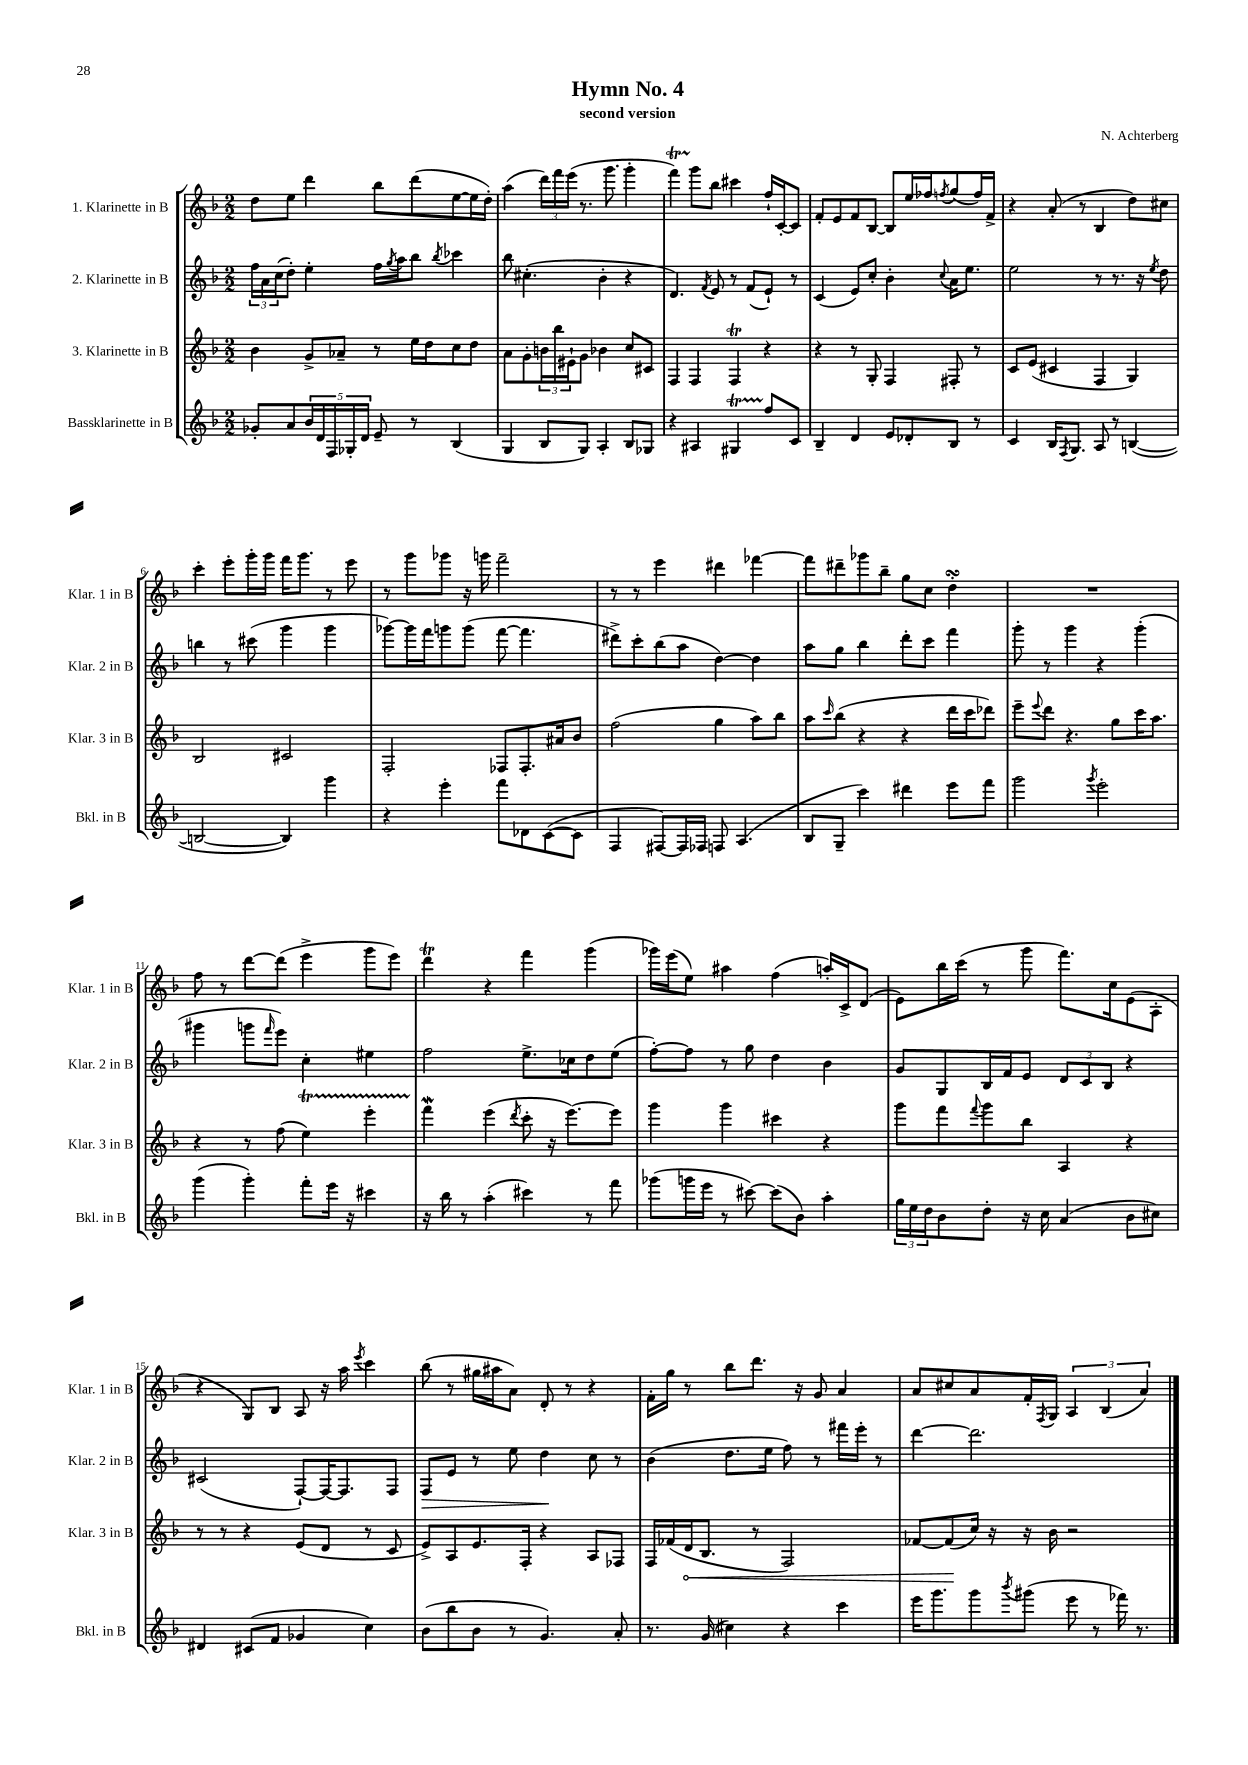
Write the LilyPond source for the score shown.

\header { title = "Hymn No. 4" composer = "N. Achterberg" subtitle = "second version" }
<<
\new StaffGroup <<
\new Staff = "s0" \with { instrumentName = "1. Klarinette in B" shortInstrumentName = "Klar. 1 in B" } {
    \clef treble \key f \major \numericTimeSignature \time 2/2
    d''8 e''8 d'''4 bes''8 d'''8( e''8~ e''16 d''16-.) |
    a''4( \tuplet 3/2 { d'''16) f'''16 e'''16( } r8. g'''8. g'''4-. |
    f'''4\startTrillSpan) g'''8\stopTrillSpan bes''8 cis'''4 f''16-! c'16~-. c'8 |
    f'8-. e'8 f'8 bes8~ bes8 e''16 fes''16 \acciaccatura { f''8 } g''8( f''16) f'16-> |
    r4 a'8-.( r8 bes4 d''8) cis''8 |
    c'''4-. e'''8-. g'''16-. g'''16 f'''16 g'''8. r8 e'''8 |
    r8 g'''8 ges'''8 r16 g'''16 f'''2-- |
    r8 r8 e'''4 dis'''4 fes'''4~ |
    fes'''8 dis'''8-- ges'''8 bes''8-- g''8 c''8 d''4-.\turn |
    R1 |
    f''8 r8 d'''8~ d'''8( e'''4-> g'''8 e'''8) |
    d'''4\trill r4 f'''4 g'''4( |
    ges'''16) e'''16( e''8) ais''4 f''4( a''16-.) c'16-> d'8( |
    e'8) bes''16 c'''16( r8 g'''8 f'''8.) c''16 e'8( a8-. |
    r4 g8) bes8 a8 r16 a''16 \acciaccatura { e'''8 } c'''4 |
    bes''8( r8 gis''16 ais''16 a'8) d'8-. r8 r4 |
    f'16-. g''16 r8 bes''8 d'''8. r16 g'8 a'4 |
    a'8 cis''8 a'8 f'16-. \acciaccatura { f8 } g16 \tuplet 3/2 { a4 bes4( a'4) } \bar "|." |
}
\new Staff = "s1" \with { instrumentName = "2. Klarinette in B" shortInstrumentName = "Klar. 2 in B" } {
    \clef treble \key f \major \numericTimeSignature \time 2/2
    \tuplet 3/2 { f''16 a'16 c''16( } d''8-.) e''4-. f''16 \acciaccatura { g''8 } a''16 bes''8 \acciaccatura { bes''8 } ces'''4 |
    bes''8 cis''4.-.( bes'4-. r4 |
    d'4.) \acciaccatura { f'8 } e'8 r8 f'8( e'8-!) r8 |
    c'4( e'8) c''8-. bes'4-. \appoggiatura { c''8 } a'16 e''8. |
    e''2 r8 r8. r16 \acciaccatura { e''8 } d''8 |
    b''4 r8 cis'''8( g'''4 g'''4 |
    ges'''8~) ges'''16 f'''16 g'''8 g'''8( f'''8~ f'''4. |
    dis'''8->) c'''8-. bes''8( a''8 d''4~) d''4 |
    a''8 g''8 bes''4 d'''8-. c'''8 f'''4 |
    g'''8-. r8 g'''4 r4 g'''4-.( |
    gis'''4 g'''8 \grace { f'''16 } e'''8) c''4-. eis''4 |
    f''2 e''8.-> ces''16 d''8 e''8( |
    f''8~-.) f''8 r8 g''8 d''4 bes'4 |
    g'8 g8 bes16 f'16 e'8 \tuplet 3/2 { d'8 c'8 bes8 } r4 |
    cis'2( f8~-!) f16~ f8. f8 |
    f8\> e'8 r8 e''8 d''4\! c''8 r8 |
    bes'4( d''8. e''16 f''8) r8 fis'''16 e'''16-. r8 |
    d'''4~ d'''2. \bar "|." |
}
\new Staff = "s2" \with { instrumentName = "3. Klarinette in B" shortInstrumentName = "Klar. 3 in B" } {
    \clef treble \key f \major \numericTimeSignature \time 2/2
    bes'4 g'8-> aes'8-- r8 e''16 d''16 c''8 d''8 |
    a'8 g'8-. \tuplet 3/2 { b'16 bes''16 eis'16-! } g'8 bes'4 c''8 cis'8 |
    f4 f4 f4\trill r4 |
    r4 r8 g8-. f4 fis8-. r8 |
    c'8 e'8( cis'4 f4 g4) |
    bes2 cis'2 |
    f2-. fes8 fes8.-. ais'16 bes'8 |
    f''2( g''4 a''8) bes''8 |
    a''8 \grace { c'''16 } bes''8( r4 r4 d'''16 c'''16 des'''8) |
    e'''8-- \appoggiatura { e'''8 } d'''8 r4. g''8 c'''16 a''8. |
    r4 r8 f''8( e''4\startTrillSpan) e'''4-. |
    f'''4\mordent\stopTrillSpan e'''4( \acciaccatura { d'''8 } c'''8-. r16 e'''8.~) e'''8 |
    g'''4 g'''4 cis'''4 r4 |
    g'''8 f'''8 \appoggiatura { f'''8 } g'''8 bes''8 a4 r4 |
    r8 r8 r4 e'8( d'8 r8 c'8 |
    e'8->) a8 e'8. f16-. r4 a8 fes8 |
    f16 fes'16( \once \override Hairpin.circled-tip = ##t d'16\< bes8. r8 f2) |
    fes'8~ fes'8\!( c''16) r16 r16 bes'16 r2 \bar "|." |
}
\new Staff = "s3" \with { instrumentName = "Bassklarinette in B" shortInstrumentName = "Bkl. in B" } {
    \clef treble \key f \major \numericTimeSignature \time 2/2
    ges'8-. a'8 \tuplet 5/4 { bes'16 d'16 f16 ges16-. d'16 } e'8-- r8 bes4( |
    g4 bes8 g8) a4-. bes8 ges8 |
    r4 ais4 gis4\startTrillSpan f''8\stopTrillSpan c'8 |
    bes4-- d'4 e'8 des'8-. bes8 r8 |
    c'4 bes16 \acciaccatura { f8 } g8. a8 r8 b4~( |
    b2~ b4) g'''4 |
    r4 e'''4-. f'''8 des'8 c'8~( c'8 |
    f4 fis8~) fis16 fes16 f8 a4.( |
    bes8 g8-- c'''4) dis'''4 e'''8 f'''8 |
    g'''2 \acciaccatura { g'''8 } e'''2-. |
    g'''4( g'''4-.) f'''8-. e'''16 r16 cis'''4 |
    r16 bes''16 r8 a''4-.( cis'''4) r8 f'''8 |
    ges'''8( g'''16 e'''16 r8 cis'''8~) cis'''8( bes'8) a''4-. |
    \tuplet 3/2 { g''16 e''16 d''16 } bes'8 d''8-. r16 c''16 a'4( bes'8 cis''8) |
    dis'4 cis'8( f'8 ges'4 c''4) |
    bes'8( bes''8 bes'8 r8 g'4.) a'8-. |
    r8. g'16( cis''4) r4 c'''4 |
    e'''16 g'''8. g'''8 \acciaccatura { bes'''8 } gis'''8( e'''8 r8 fes'''16) r8. \bar "|." |
}
>>
>>
